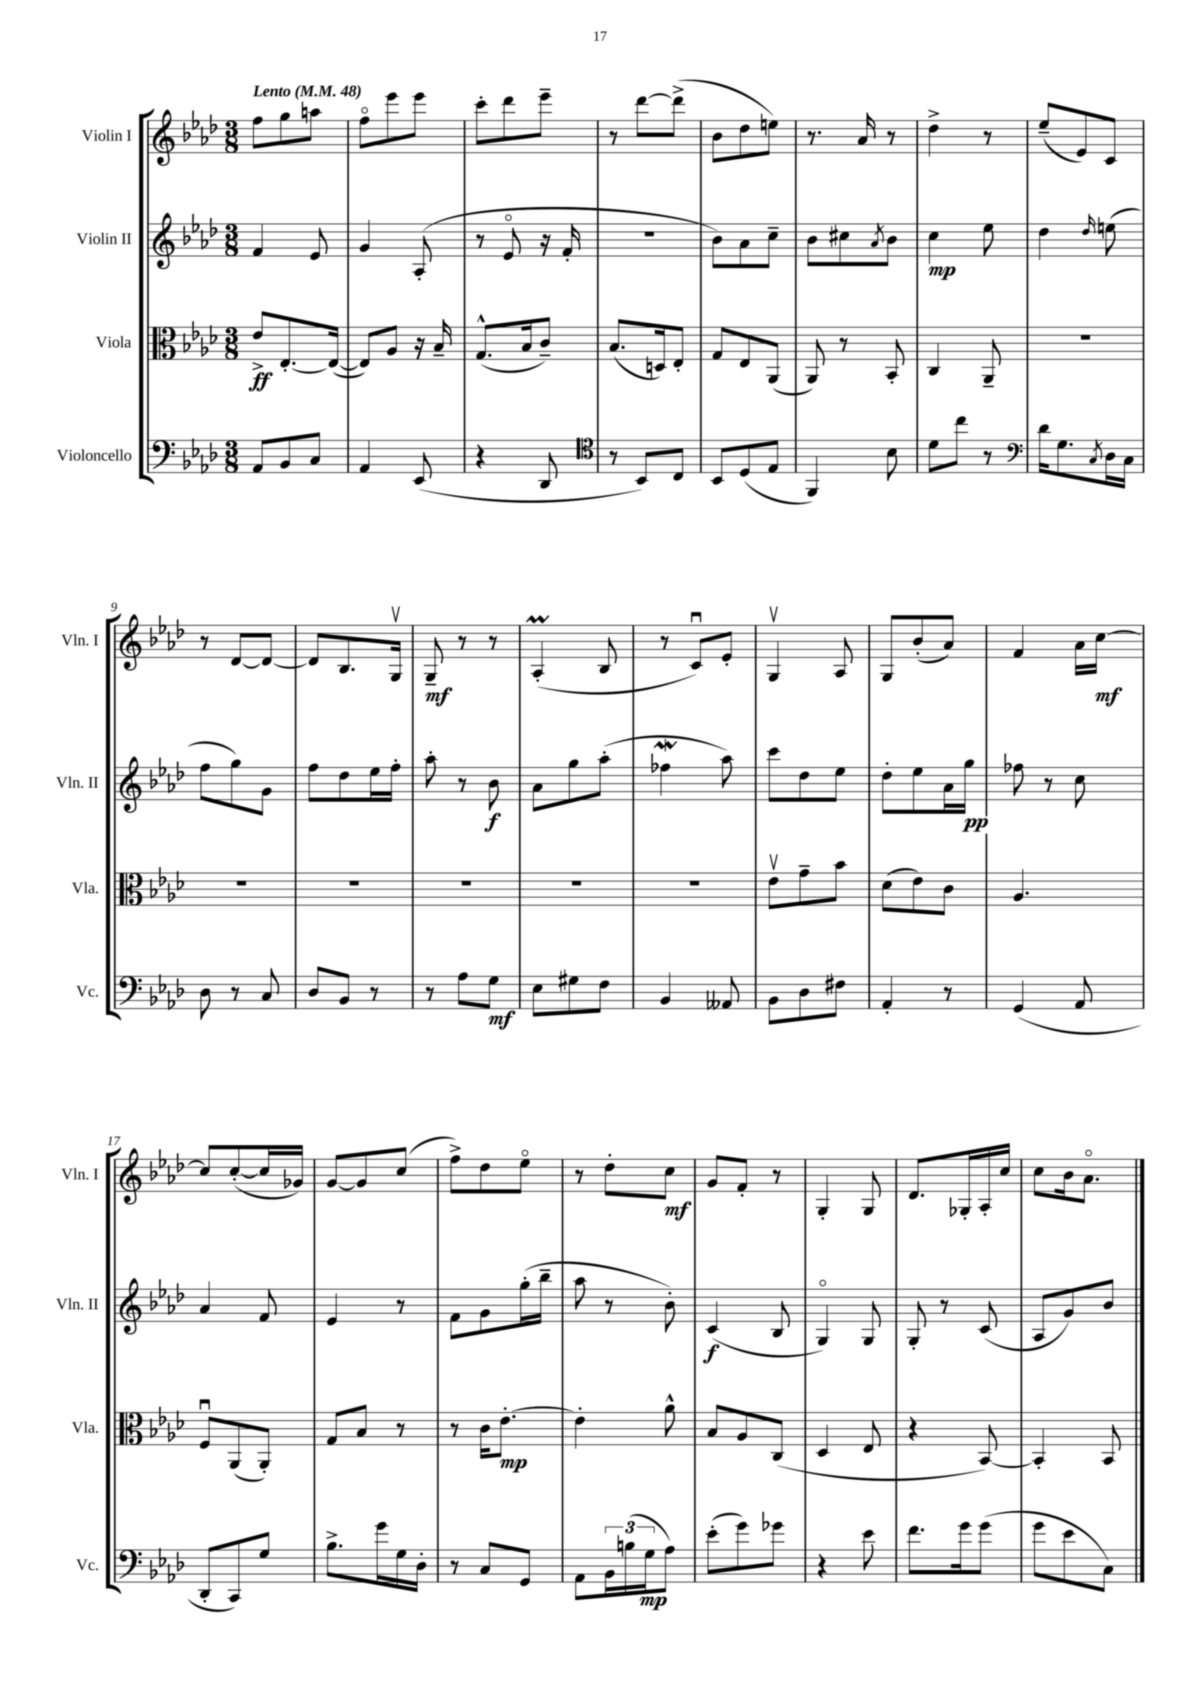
<<
\new StaffGroup <<
\new Staff = "s0" \with { instrumentName = "Violin I" shortInstrumentName = "Vln. I" } {
    \clef treble \key aes \major \numericTimeSignature \time 3/8 \tempo "Lento" 4 = 48
    f''8 g''8 a''8 |
    f''8\flageolet ees'''8 ees'''8 |
    c'''8-. des'''8 ees'''8-- |
    r8 des'''8~ des'''8->( |
    bes'8 des''8 e''8) |
    r8. aes'16 r8 |
    des''4-> r8 |
    ees''8--( ees'8) c'8 |
    r8 des'8~ des'8~ |
    des'8 bes8. g16\upbow |
    g8--\mf r8 r8 |
    aes4-.\prall( bes8 |
    r8 c'8\downbow) ees'8-. |
    g4\upbow aes8 |
    g8 bes'8-.( aes'8) |
    f'4 aes'16 c''16~\mf |
    c''8 c''8~-.( c''16 ges'16) |
    g'8~ g'8 c''8( |
    f''8->) des''8 ees''8\flageolet |
    r8 des''8-. c''8\mf |
    g'8 f'8-. r8 |
    g4-. g8 |
    des'8. ges16-. aes16-. c''16 |
    c''8 bes'16 aes'8.\flageolet \bar "|." |
}
\new Staff = "s1" \with { instrumentName = "Violin II" shortInstrumentName = "Vln. II" } {
    \clef treble \key aes \major \numericTimeSignature \time 3/8
    f'4 ees'8 |
    g'4 aes8-.( |
    r8 ees'8\flageolet r16 f'16-. |
    R4. |
    bes'8) aes'8 c''8-- |
    bes'8 cis''8 \acciaccatura { aes'8 } bes'8 |
    c''4\mp ees''8 |
    des''4 \grace { des''16 } e''8( |
    f''8 g''8) g'8 |
    f''8 des''8 ees''16 f''16-. |
    aes''8-. r8 bes'8\f |
    aes'8 g''8 aes''8-.( |
    fes''4\mordent aes''8) |
    c'''8 des''8 ees''8 |
    des''8-. ees''8 aes'16 g''16\pp |
    fes''8 r8 c''8 |
    aes'4 f'8 |
    ees'4 r8 |
    f'8 g'8 g''16-.( bes''16-- |
    aes''8 r8 bes'8-.) |
    c'4\f( bes8 |
    g4\flageolet) g8 |
    g8-. r8 c'8( |
    aes8 g'8) bes'8 \bar "|." |
}
\new Staff = "s2" \with { instrumentName = "Viola" shortInstrumentName = "Vla." } {
    \clef alto \key aes \major \numericTimeSignature \time 3/8
    ees'8->\ff ees8.~-. ees16~( |
    ees8) aes8 r16 bes16-- |
    g8.-^( bes16 c'8--) |
    bes8.( d16) ees8-. |
    g8 ees8 aes,8( |
    aes,8) r8 bes,8-. |
    c4 aes,8-- |
    R4. |
    R4. |
    R4. |
    R4. |
    R4. |
    R4. |
    ees'8\upbow g'8-- bes'8 |
    des'8( ees'8) c'8 |
    aes4. |
    f8\downbow aes,8( aes,8-.) |
    g8 bes8 r8 |
    r8 c'16 ees'8.~-.\mp |
    ees'4-. aes'8-^ |
    bes8 aes8 c8( |
    des4 ees8 |
    r4 bes,8~) |
    bes,4-. bes,8 \bar "|." |
}
\new Staff = "s3" \with { instrumentName = "Violoncello" shortInstrumentName = "Vc." } {
    \clef bass \key aes \major \numericTimeSignature \time 3/8
    aes,8 bes,8 c8 |
    aes,4 ees,8( |
    r4 des,8 |
    \clef tenor r8 bes,8) c8 |
    bes,8 des8( ees8 |
    f,4) bes8 |
    des'8 c''8 r8 |
    \clef bass des'16 g8. \acciaccatura { c8 } des16 c16 |
    des8 r8 c8 |
    des8 bes,8 r8 |
    r8 aes8 g8\mf |
    ees8 gis8 f8 |
    bes,4 aeses,8 |
    bes,8 des8 fis8 |
    aes,4-. r8 |
    g,4( aes,8 |
    des,8-. c,8) g8 |
    bes8.-> g'16 g16 des16-. |
    r8 c8 g,8 |
    aes,8 \tuplet 3/2 { bes,16 b16( g16\mp } aes8) |
    ees'8-.( g'8) ges'8 |
    r4 ees'8 |
    f'8. g'16 g'8( |
    g'8 ees'8 c8) \bar "|." |
}
>>
>>
